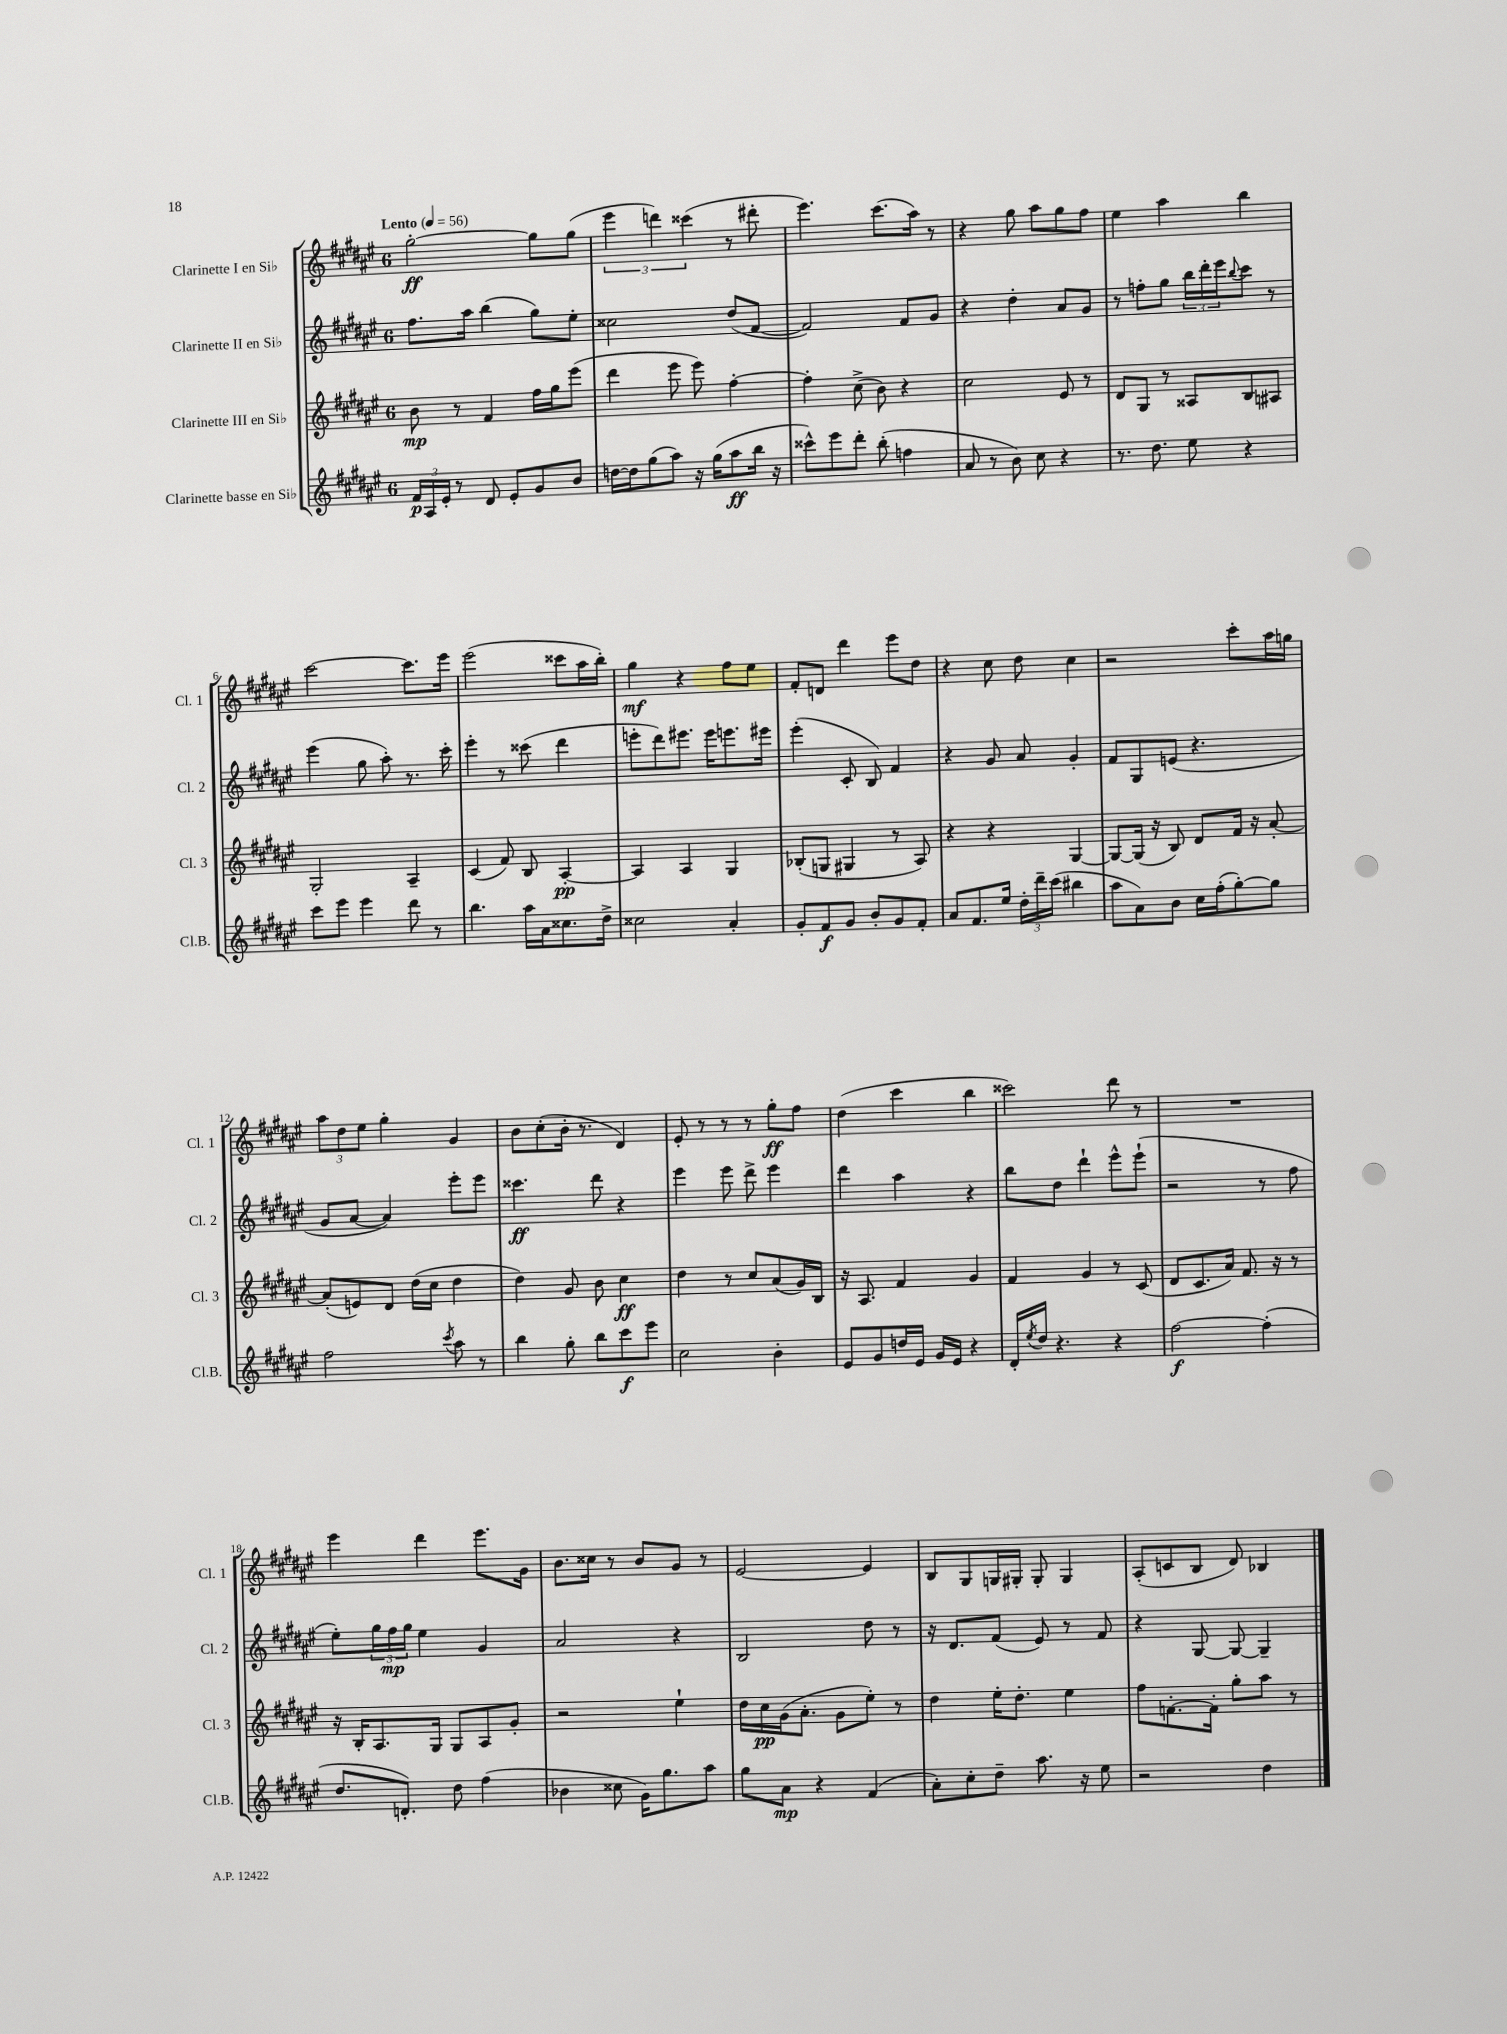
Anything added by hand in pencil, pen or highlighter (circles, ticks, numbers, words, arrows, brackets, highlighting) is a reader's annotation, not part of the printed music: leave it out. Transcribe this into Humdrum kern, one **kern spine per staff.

**kern	**kern	**kern	**kern
*staff4	*staff3	*staff2	*staff1
*clefG2	*clefG2	*clefG2	*clefG2
*k[f#c#g#d#a#e#]	*k[f#c#g#d#a#e#]	*k[f#c#g#d#a#e#]	*k[f#c#g#d#a#e#]
*M6/8	*M6/8	*M6/8	*M6/8
*MM56	*MM56	*MM56	*MM56
24f#	8b	8.ff#	[2gg#'
24A#	.	.	.
24e#'	.	.	.
8r	8r	.	.
.	.	16aa#	.
8d#	4f#	(4bb	.
8e#'	.	.	.
8g#	16ff#	8gg#)	8gg#]
.	16gg#	.	.
8b	(8eee#	8ee#'	(8gg#
=	=	=	=
[16dd	4ddd#	2cc##	6eee#
16dd]	.	.	.
(8gg#	.	.	.
.	.	.	6ddd)
8aa#)	8eee#	.	.
.	.	.	(6ccc##
16r	8eee#)	.	.
(16gg#	.	.	.
8aa#	[4ff#'	(8dd#	8r
16bb	.	[8f#	8ddd#'
16r	.	.	.
=	=	=	=
8ccc##^^)	4ff#']	2f#])	4.eee#)
8eee#	.	.	.
8ddd#'	(8cc#^	.	.
(8bb'	8b)	.	(8.ccc#
4ff	4r	8f#	.
.	.	.	16aa#)
.	.	8g#	8r
=	=	=	=
8a#	2cc#	4r	4r
8r	.	.	.
8b)	.	4dd#'	8gg#
8cc#	.	.	8aa#
4r	8e#	8a#	8gg#
.	8r	8g#	8ff#
=	=	=	=
8.r	8d#	8r	4ee#
.	8G#	8ff'	.
8.dd#	.	.	.
.	8r	8gg#	4aa#
8ee#	8A##	24bb	.
.	.	24ddd#'	.
.	.	24eee#	.
.	.	8qqbb	.
4r	8B	8ccc#	4bb
.	8A#	8r	.
=	=	=	=
8ccc#	2G#'	(4eee#	[2ccc#
8eee#	.	.	.
4eee#	.	8gg#	.
.	.	8aa#')	.
8ddd#	4A#~	8.r	8.ccc#]
8r	.	.	.
.	.	16ccc#'	16eee#
=	=	=	=
4.bb	(4c#	4eee#'	(2eee#
.	8f#)	8r	.
16aa#	8B	(8ccc##	.
16a#	.	.	.
8.cc##	[4A#'	4ddd#	8ccc##
.	.	.	16aa#
16dd#^	.	.	16bb')
=	=	=	=
2cc##	4A#]	8eee'	4gg#
.	.	8ddd#)	.
.	4A#	8.eee#	4r
.	.	16eee#	.
4a#'	4G#	8.eee	8ff#
.	.	.	8ee#
.	.	16eee#	.
=	=	=	=
8g#'	(8B-'	(4eee#'	8f#'
8f#	8G	.	8d
8g#	4G#	8c#'	4ddd#
8b'	.	8B)	.
8g#	8r	4f#	8eee#
8f#'	8A#)	.	8dd#
=	=	=	=
8a#	4r	4r	4r
8.f#	.	.	.
.	4r	8g#	8cc#
16ee#	.	.	.
24dd#'	.	8a#	8dd#
24ddd#~	.	.	.
(24ccc#	.	.	.
4bb#	[4G#	4g#'	4cc#
=	=	=	=
8aa#	8G#_	8f#	2r
8a#)	(16G#]	8G#	.
.	16r	.	.
8b	8B)	(8e	.
16cc#	8d#	4.r	.
(16ff#'	.	.	.
[8gg#')	16f#	.	8ccc#'
.	16r	.	.
8gg#]	[8a#'	.	16aa#
.	.	.	16gg
=	=	=	=
2ff#	(8a#']	8g#	12aa#
.	.	.	12dd#
.	8e)	[8a#	.
.	.	.	12ee#
.	8d#	4a#])	4gg#'
.	(16dd#	.	.
.	16cc#	.	.
8qccc#	.	.	.
8aa#	4dd#	8eee#'	4g#
8r	.	8eee#	.
=	=	=	=
4bb	4dd#)	4.ccc##	8b
.	.	.	(8cc#'
8gg#'	8g#	.	16b'
.	.	.	8.r
8bb	8b	8ddd#	.
8ccc#	4cc#	4r	4d#)
8eee#	.	.	.
=	=	=	=
2cc#	4dd#	4eee#	8e#'
.	.	.	8r
.	8r	8eee#	8r
.	8cc#	8ddd#^	8r
4b'	(8a#	4eee#	8gg#'
.	16g#)	.	8ff#
.	16B	.	.
=	=	=	=
8e#	16r	4ddd#	(4dd#
.	8.A#	.	.
8g#	.	.	.
16dd	4f#	4aa#	4ccc#
16e#	.	.	.
16g#	.	.	.
16e#	.	.	.
4r	4g#	4r	4bb
=	=	=	=
16d#'	4f#	8bb	2ccc##)
8qee#	.	.	.
16dd#	.	.	.
4.r	.	8dd#	.
.	4g#	4ddd#`	.
4r	8r	8eee#^^	8ddd#
.	(8c#	(8eee#`	8r
=	=	=	=
[2ff#	8d#	2r	2.r
.	8.c#	.	.
.	16a#)	.	.
.	8.f#	.	.
(4ff#']	.	8r	.
.	16r	.	.
.	8r	8ff#	.
=	=	=	=
8.dd#	16r	8ee#')	4eee#
.	16B'	.	.
.	8.A#	24gg#	.
.	.	24ff#	.
8.d')	.	.	.
.	.	24gg#	.
.	.	4ee#	4ddd#
.	16G#	.	.
8dd#	8G#	.	.
(4ff#	8A#	4g#	8.eee#
.	8g#'	.	.
.	.	.	16g#
=	=	=	=
4b-	2r	2a#	8.b
.	.	.	16cc##
8cc##	.	.	8r
16g#)	.	.	8b
8.gg#	.	.	.
.	4ee#`	4r	8g#
8aa#	.	.	8r
=	=	=	=
8gg#	16dd#	2B	[2e#
.	16cc#	.	.
8a#	(16g#	.	.
.	8.a#'	.	.
4r	.	.	.
.	8g#	.	.
(4f#	8ee#')	8dd#	4e#]
.	8r	8r	.
=	=	=	=
8a#')	4dd#	16r	8B
.	.	8.d#	.
8cc#'	.	.	8G#
8dd#~	16ee#'	(8f#	16G
.	8.dd#'	.	16G#'
8.aa#	.	8e#)	8G#'
.	4ee#	8r	4G#
16r	.	.	.
8ee#	.	8f#	.
=	=	=	=
2r	8ff#	4r	(8A#'
.	[8.f'	.	8c
.	.	[8G#	8B
.	16f']	.	.
.	8gg#'	8G#_	8d#)
4dd#	8aa#	4G#~]	4B-
.	8r	.	.
==	==	==	==
*-	*-	*-	*-
